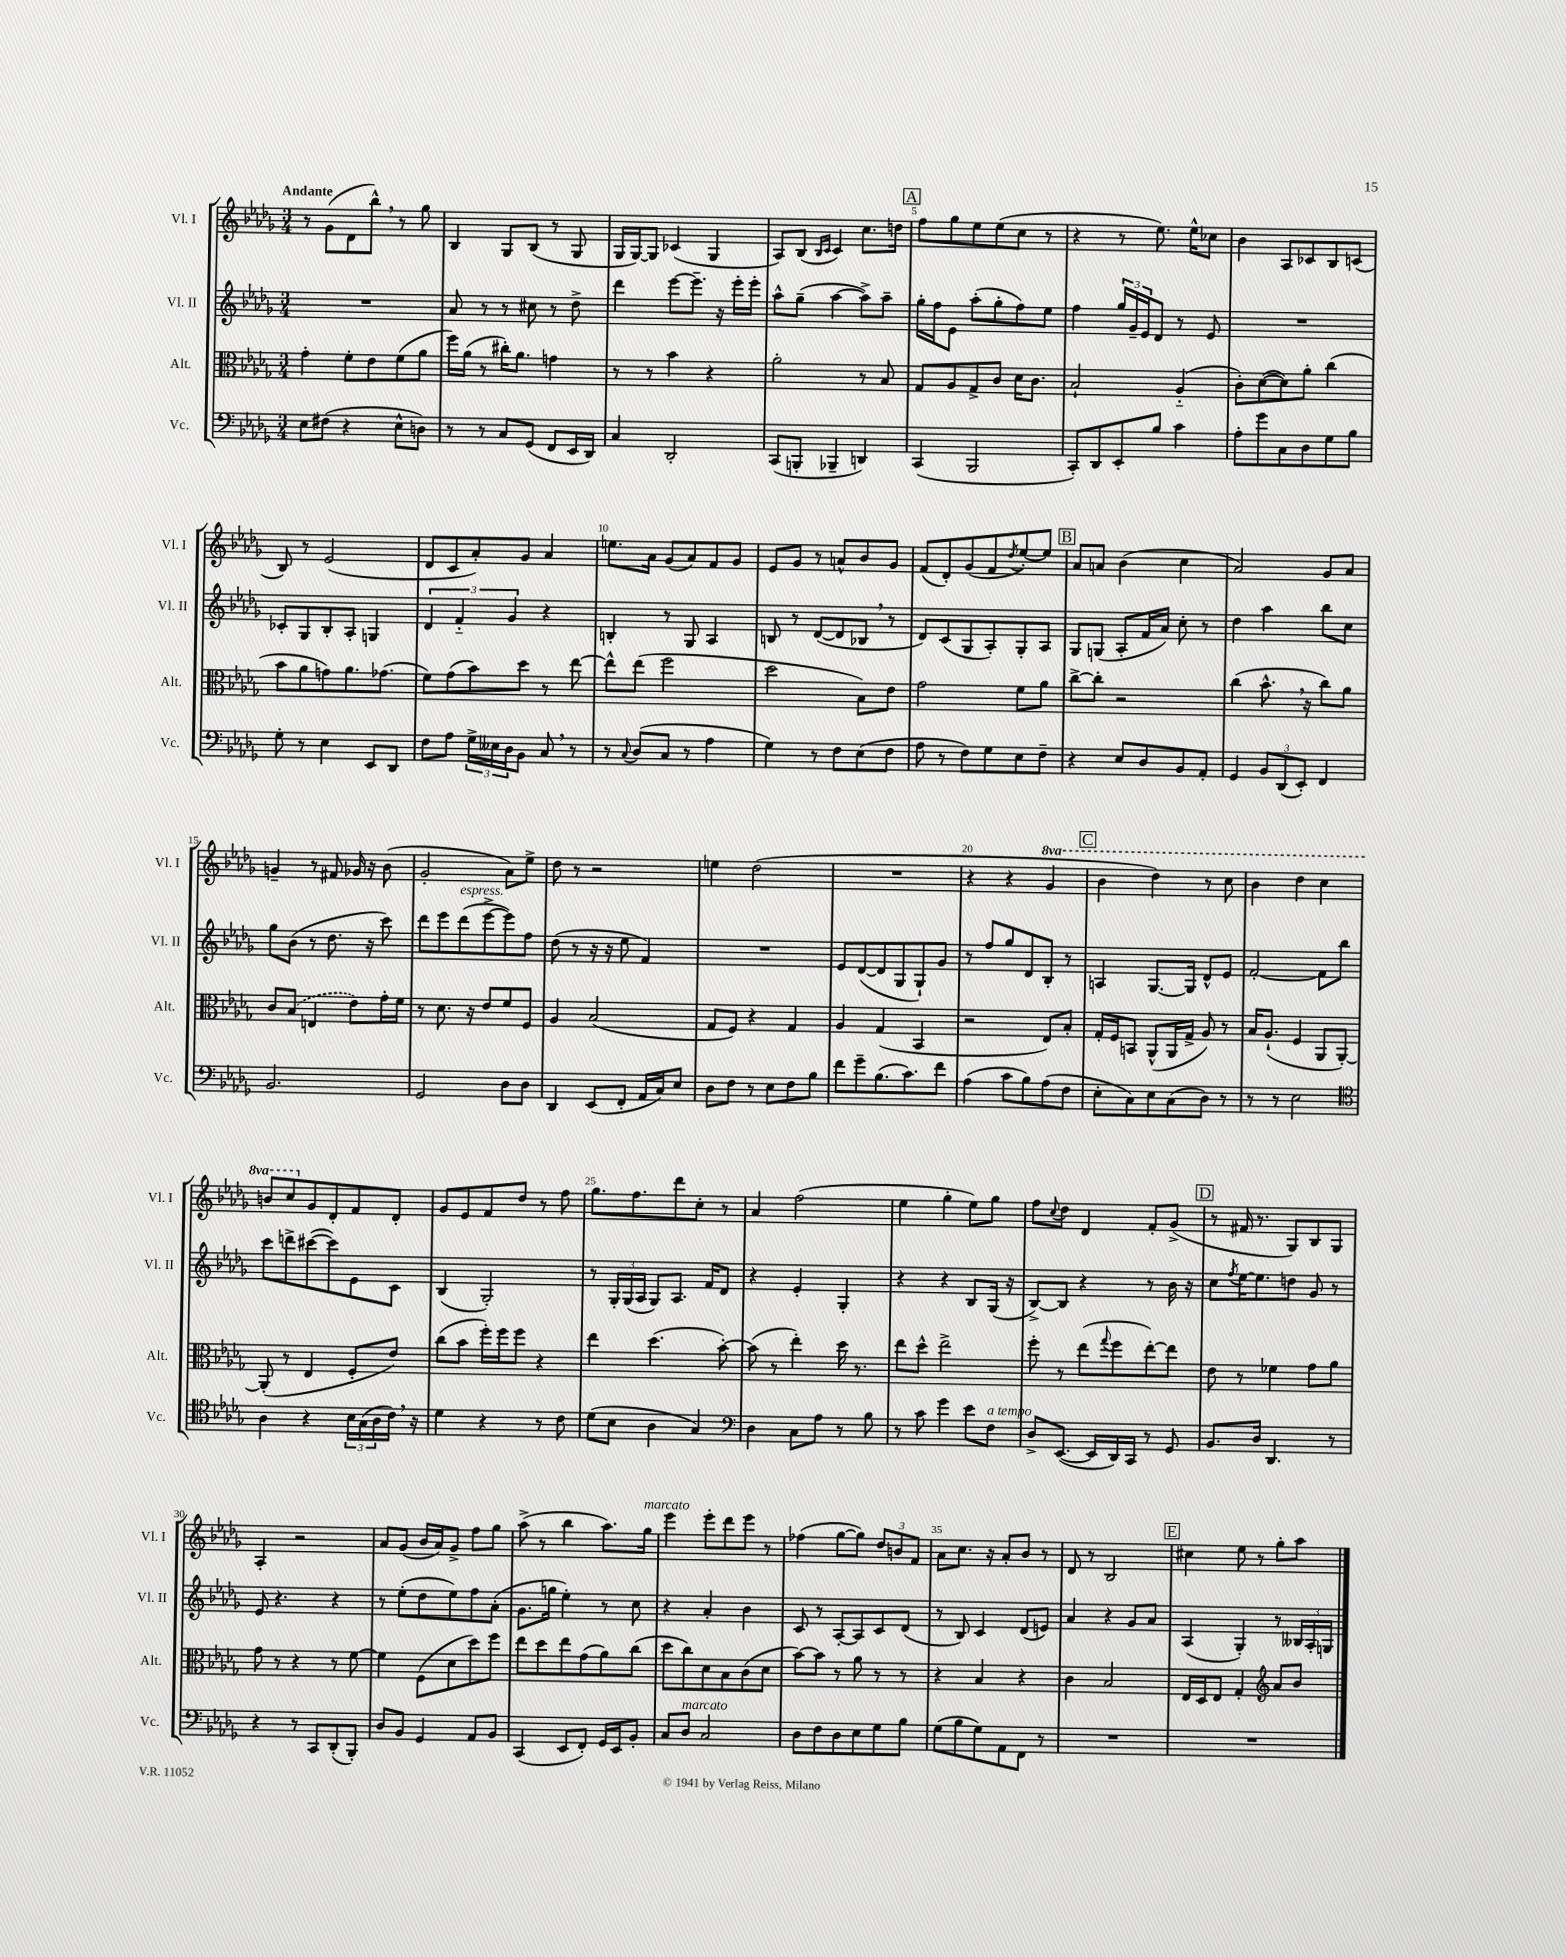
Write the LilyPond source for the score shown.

<<
\new StaffGroup <<
\new Staff = "s0" \with { instrumentName = "Vl. I" shortInstrumentName = "Vl. I" } {
    \clef treble \key des \major \numericTimeSignature \time 3/4 \set Staff.ottavationMarkups = #ottavation-simple-ordinals \tempo "Andante"
    r8 ges'8( des'8 bes''8-^) \breathe r8 ges''8 |
    bes4 ges8 bes8( r8 ges8 |
    ges16 ges16~) ges8 ces'4( ges4 |
    aes8) bes8( \grace { bes16 c'16 } c'4) c''8. d''16 |
    \mark \markup { \box "A" } f''8 ges''8 ees''8 ees''8( c''8 r8 |
    r4 r8 ees''8.) ees''16-^ ces''8 |
    bes'4 aes8 ces'8 bes8 c'8( |
    bes8) r8 ees'2( |
    des'8 c'8 aes'8-.) ges'8 aes'4 |
    e''8. aes'16 ges'8( aes'8) f'8 ges'8 |
    ees'8 ges'8 r8 a'8-^ bes'8 ges'8 |
    f'8( des'8-.) ges'8( f'8 \acciaccatura { des''8 } ees''8~-.) ees''8 |
    \mark \markup { \box "B" } aes'8 a'8 bes'4( c''4 |
    aes'2) ges'8 aes'8 |
    g'4-- r8 fis'8 ges'16 r16 bes'8( |
    ges'2-. aes'8) ees''8-> |
    des''8 r8 r2 |
    e''4 des''2( |
    R2. |
    r4 r4 \ottava #1 ges''4 |
    \mark \markup { \box "C" } bes''4 des'''4) r8 c'''8 |
    bes''4 des'''4 c'''4 |
    b''8 c'''8 \ottava #0 ges'8 des'8-. f'8 des'8-. |
    ges'8 ees'8 f'8 des''8 r8 f''8 |
    ges''8. f''8. des'''8 c''8-. r8 |
    aes'4 f''2( |
    ees''4 ges''4-. ees''8) ges''8 |
    f''8 \appoggiatura { c''8 } des''8 des'4 f'8-. ges'8->( |
    \mark \markup { \box "D" } r8 fis'16 r8. ges8) bes8 ges8 |
    aes4-. r2 |
    aes'8 ges'8( bes'16 aes'16) ges'8-> f''8 ges''8 |
    aes''8->( r8 bes''4 aes''8.) ges''16^\markup { \italic "marcato" } |
    ees'''4 ees'''8-. des'''8 ees'''8 r8 |
    fes''4( ges''8~ ges''8) \tuplet 3/2 { des''8 b'8 f'8 } |
    aes'8 c''8. r16 aes'8-. bes'8 r8 |
    des'8 r8 bes2 |
    \mark \markup { \box "E" } cis''4 ees''8 r8 ges''8-. aes''8 \bar "|." |
}
\new Staff = "s1" \with { instrumentName = "Vl. II" shortInstrumentName = "Vl. II" } {
    \clef treble \key des \major \numericTimeSignature \time 3/4
    R2. |
    aes'8 r8 r8 cis''8 r8 des''8-> |
    des'''4 ees'''8~ ees'''8.-- r16 ees'''16-. ees'''16-. |
    aes''8-^ ges''8--( aes''4~ aes''8->) aes''8-- |
    \mark \markup { \box "A" } ges''16-. f''16 ees'8 aes''8-.( ges''8-. f''8) ees''8 |
    f''4 \tuplet 3/2 { ges''16 ges'16-- ees'16 } des'8 r8 ees'8 |
    R2. |
    ces'8-. ges8 bes8-. aes8-. g4 |
    \tuplet 3/2 { des'4 f'4-_ ges'4 } r4 |
    b4-. r8 ges8 aes4 |
    b8 r8 des'8~( des'8 bes8 \breathe r8 |
    des'8) c'8( ges8 aes8-.) ges8-. aes8 |
    \mark \markup { \box "B" } ges8 g8( aes8-. f'16 aes'16) c''8-. r8 |
    des''4 aes''4 bes''8 c''8 |
    ges''8 bes'8( r8 des''8. r16 c'''8) |
    des'''8 ees'''8 des'''8^\markup { \italic "espress." }( ees'''8~-> ees'''8) f''8 |
    des''8( r8 r16 r16 ees''8 f'4) |
    R2. |
    ees'8 des'8~( des'8 ges8 ges8-!) ges'8 |
    r8 f''8 ges''8 des'8 bes8-. r8 |
    \mark \markup { \box "C" } a4 ges8.~ ges16 des'8-^ ees'8 |
    f'2~-. f'8 bes''8 |
    c'''8 d'''8-> cis'''8~( cis'''8) ees'8 c'8 |
    bes4( ges2-.) |
    r8 \tuplet 3/2 { ges16-. ges16( aes16 } ges8) aes8. f'16 des'8 |
    r4 ees'4-. ges4-. |
    r4 r4 bes8 ges16( r16 |
    bes8~->) bes8 r4 r8 bes'16 r16 |
    \mark \markup { \box "D" } c''8 \acciaccatura { f''8 } ees''16~ ees''8. d''8 ges'8 r8 |
    ees'8 r4. r4 |
    r8 ees''8-.( des''8 ees''8) f''8 aes'8-.( |
    ges'8. g''16 ees''4-.) r8 c''8 |
    r4 aes'4-. bes'4 |
    c'8 r8 aes8~-. aes8 c'8 des'8( |
    r8 bes8) c'4 des'8( e'8) |
    aes'4 r4 ges'8 aes'8 |
    \mark \markup { \box "E" } aes4( ges4-.) r8 \tuplet 3/2 { beses16 aes16-. g16 } \bar "|." |
}
\new Staff = "s2" \with { instrumentName = "Alt." shortInstrumentName = "Alt." } {
    \clef alto \key des \major \numericTimeSignature \time 3/4
    ges'4-. f'8-. ees'8 f'8( aes'8 |
    f''16) aes'16( r8 cis''16-.) aes'8. g'4 |
    r8 r8 bes'4 r4 |
    aes'2-. r8 bes8 |
    \mark \markup { \box "A" } ges8 aes8 ges8-> c'8 des'16 c'8. |
    bes2-! aes4-_( |
    c'8-.) des'8~( des'8) aes'8-. c''4( |
    bes'8 aes'8 g'8) aes'8. ges'8.( |
    f'8) ges'8( bes'8) des''8 r8 ees''8~ |
    ees''8-^ ees''8( f''2 |
    des''2 bes8) ees'8 |
    ges'2 f'8 aes'8 |
    \mark \markup { \box "B" } c''8~-> c''8-. r2 |
    c''4( bes'8.-^ \breathe r16 c''8) aes'8 |
    c'8 \once \slurDashed bes8( e4 ees'8) ges'16-. f'16 |
    r8 des'8. r16 ees'8 f'8 f8 |
    aes4 bes2( |
    ges8 f8) r4 ges4 |
    aes4 ges4( bes,4 |
    r2 ees8) bes8-. |
    \mark \markup { \box "C" } ges16-. f16 b,8 aes,8-^( aes,16 ges16-> aes8) r8 |
    bes16 aes8.-!( f4 aes,8 aes,8~-.) |
    aes,8-.( r8 ees4 f8-. ees'8) |
    c''8( bes'8 f''16-.) f''16 f''8 r4 |
    ees''4 des''4.( bes'8~-.) |
    bes'8( r8 ees''4-.) des''16 r8. |
    ees''8 des''8-^ ees''2-> |
    f''8-. r8 ees''8( \appoggiatura { ges''8 } f''8 ees''8~-.) ees''8 |
    \mark \markup { \box "D" } ees'8 r8 fes'4 ges'8 aes'8 |
    ges'8 r8 r4 r8 f'8~ |
    f'4 f8( des'8 des''8) f''8 |
    ees''8 des''8 ees''8 ges'8( aes'8) c''8( |
    des''8 c''8) des'8 bes8 c'8( des'8 |
    bes'8~) bes'8 r8 aes'8 r8 r8 |
    r4 bes4 r4 |
    c'4 bes2 |
    \mark \markup { \box "E" } ees16 des16 ees8 ges4-. \clef treble aes'8 bes'8 \bar "|." |
}
\new Staff = "s3" \with { instrumentName = "Vc." shortInstrumentName = "Vc." } {
    \clef bass \key des \major \numericTimeSignature \time 3/4
    ees8 fis8( r4 ees8-^ d8) |
    r8 r8 c8 ges,8( f,8 ees,16 des,16) |
    c4 des,2-. |
    c,8( b,,8-. bes,,4-- d,4) |
    \mark \markup { \box "A" } c,4( bes,,2 |
    c,8-.) des,8 ees,8-. bes8 c'4 |
    aes8-. ges'8 c8 des8 ges8 bes8 |
    ges8-. r8 ees4 ees,8 des,8 |
    f8 aes8 \tuplet 3/2 { ges16-> eeses16 des16 } bes,8 c8 \breathe r8 |
    r8 \appoggiatura { c8 } des8( c8 r8 aes4 |
    ges4) r8 f8 ees8( f8 |
    aes8 r8 f8) ges8 ees8 f8-- |
    \mark \markup { \box "B" } r4 ees8 des8 bes,8 aes,8-. |
    ges,4 \tuplet 3/2 { bes,8 des,8( ees,8-.) } f,4 |
    bes,2. |
    ges,2 des8 des8 |
    des,4 ees,8( f,8-. aes,16 c16) ees8 |
    des8 f8 r8 ees8 f8 bes8 |
    f'8 ges'8-- bes8.( c'8.) f'8 |
    aes4( c'8 bes8) aes8( f8 |
    \mark \markup { \box "C" } ees8-. c8) ees8 c8( des8) r8 |
    r8 r8 ees2 |
    \clef tenor aes4 r4 \tuplet 3/2 { bes16 ges16( aes16 } c'16) \breathe r16 |
    des'4 r4 r8 c'8 |
    des'8( bes8 aes4 ges4) |
    \clef bass des4 c8 aes8 r8 bes8 |
    r8 c'8 ges'4 ees'8 f8^\markup { \italic "a tempo" } |
    des8-> ees,8.~( ees,16 des,16) c,16 r8 ges,8 |
    \mark \markup { \box "D" } bes,8. des16 des,4. r8 |
    r4 r8 c,8 des,8-.( bes,,8-.) |
    des8 bes,8 ges,4 aes,8 bes,8 |
    c,4( ees,8 f,8-.) ges,16 ees,16 bes,8-. |
    c8 des8^\markup { \italic "marcato" } c2 |
    des8 f8 des8 ees8 ges8 bes8 |
    ges8( bes8 ges8) aes,8 f,8 r8 |
    R2. |
    \mark \markup { \box "E" } R2. \bar "|." |
}
>>
>>
\layout { \context { \Score \override BarNumber.break-visibility = ##(#f #t #t) barNumberVisibility = #(every-nth-bar-number-visible 5) } }
